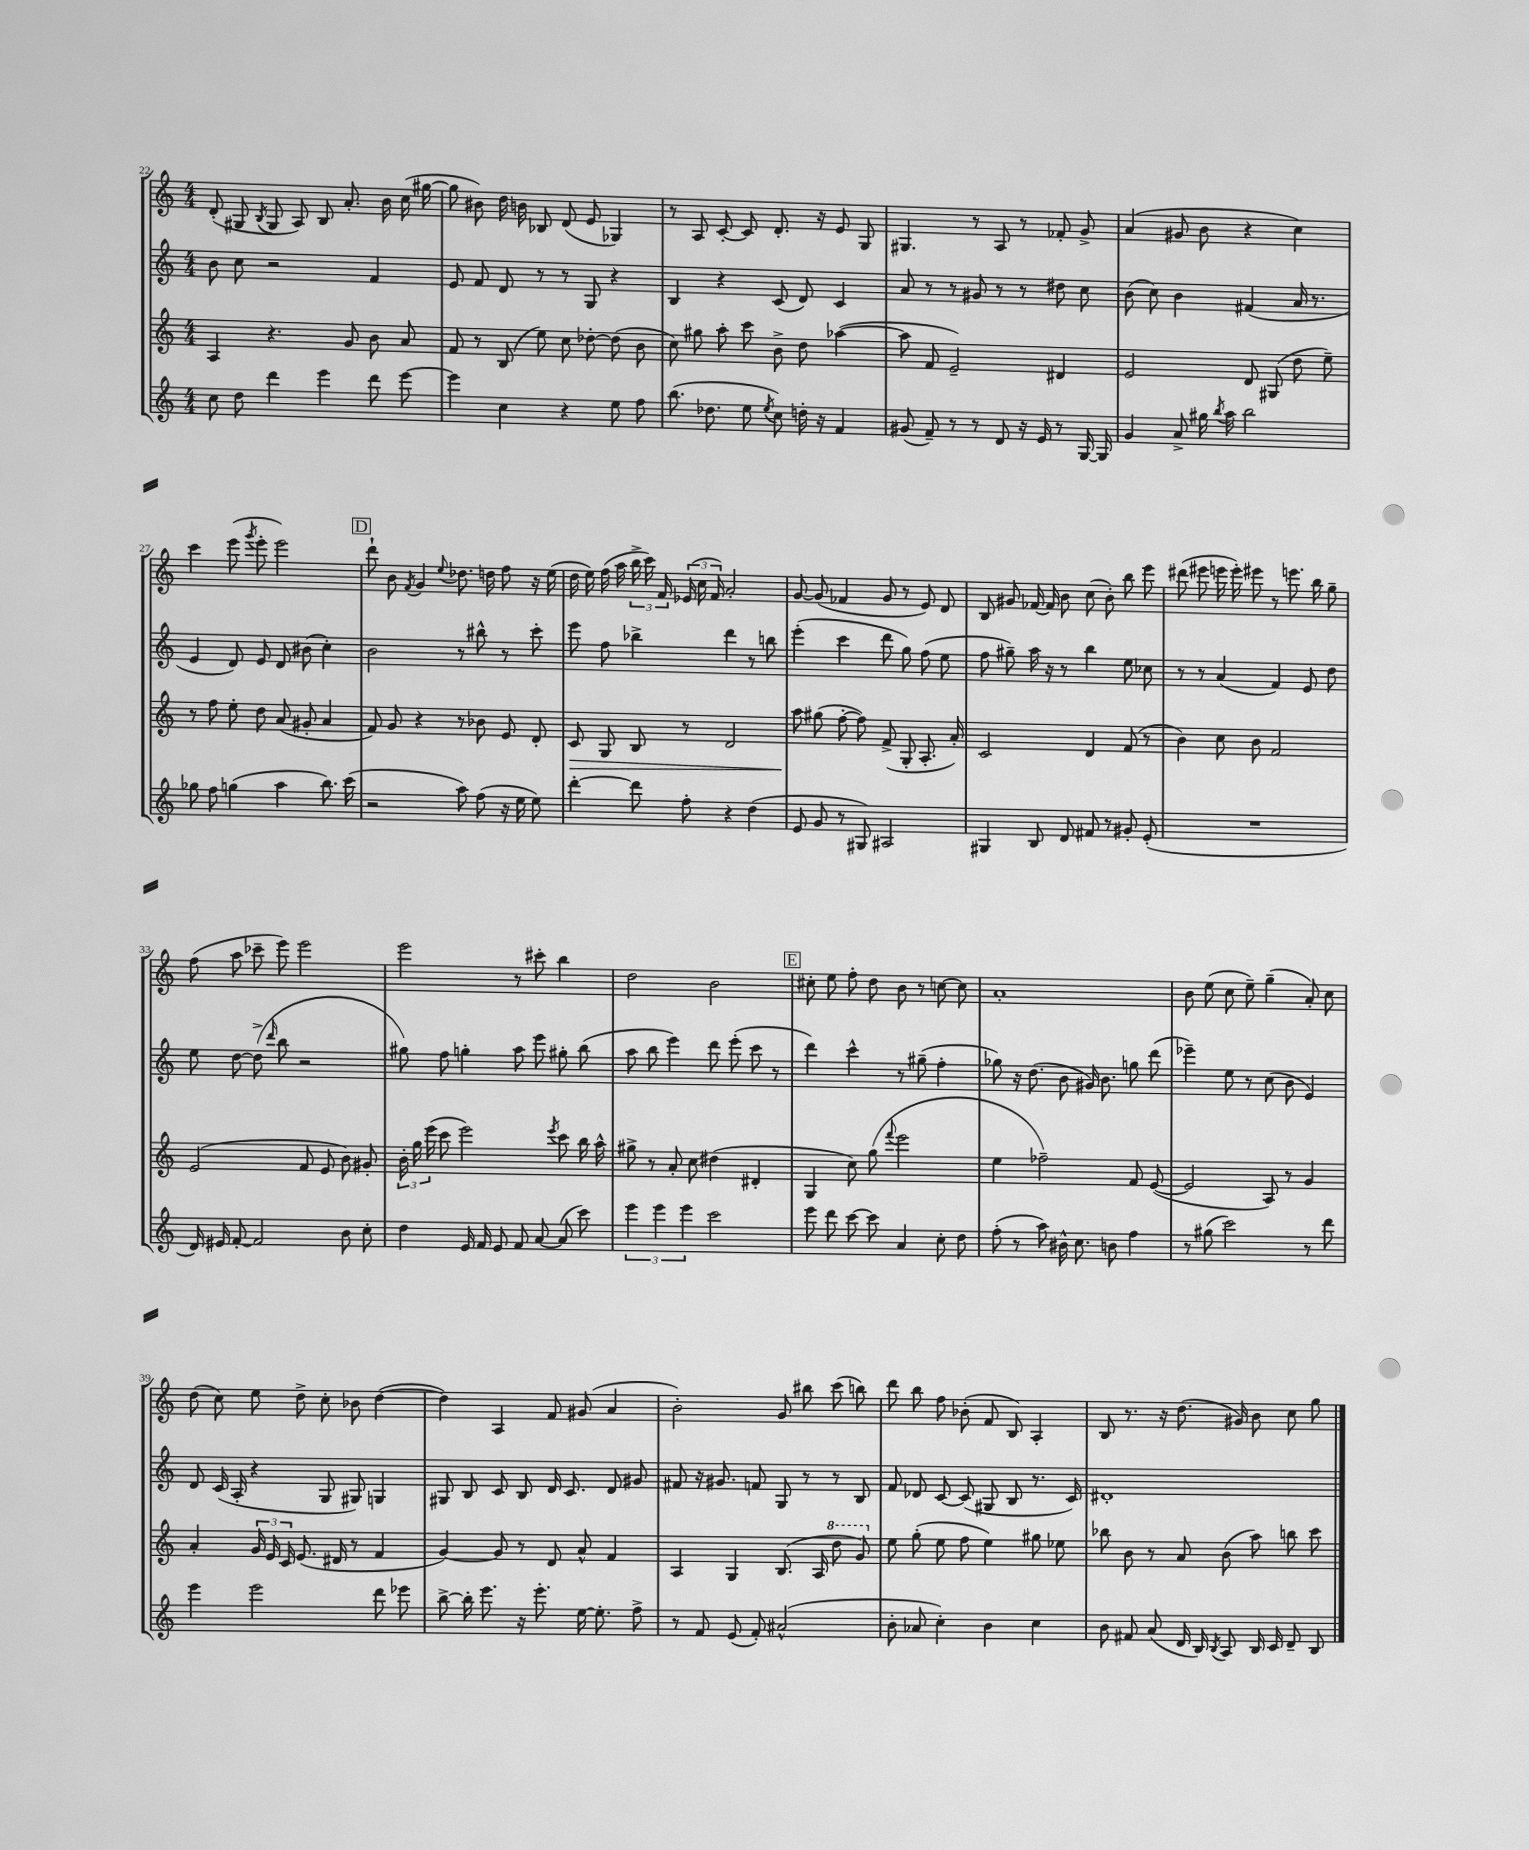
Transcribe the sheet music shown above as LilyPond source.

<<
\new StaffGroup <<
\new Staff = "s0" {
    \clef treble \key c \major \numericTimeSignature \time 4/4
    \autoBeamOff d'8-.( gis8 \acciaccatura { b8 } gis8 a8) b8 a'8.-. b'16 c''16( gis''16~ |
    gis''8 bis'8) d''16 b'16 bes8 d'8( e'8 ges4) |
    r8 a8 c'8~-. c'8 d'8.-. r16 e'8 g8 |
    gis4. r8 a8 r8 fes'8-. g'8-> |
    a'4( gis'8 b'8 r4 c''4) |
    c'''4 e'''8( \acciaccatura { g'''8 } e'''8-. e'''2) |
    \mark \markup { \box "D" } d'''8-! b'8 \acciaccatura { f'8 } g'4 \appoggiatura { e''8 } des''8. d''16 f''8 r16 e''16( |
    d''16 e''16) f''16( a''16 \tuplet 3/2 { b''16-> c'''16) f'16 } \tuplet 3/2 { ees'16( c''16 f'16) } a'2-. |
    g'8~ g'8( fes'4 g'8 r8 e'8) d'8 |
    b8 gis'8 fes'16~ fes'16 b'8 c''8( b'8-.) b''8 e'''8 |
    dis'''8( eis'''8 e'''16 e'''16-.) eis'''8 r8 e'''8. b''16 g''8-- |
    f''8( a''8 ces'''8-- e'''8) e'''2 |
    e'''2 r8 cis'''8-. b''4 |
    d''2 b'2 |
    \mark \markup { \box "E" } cis''8-. e''8 f''8-. d''8 b'8 r8 c''8~ c''8 |
    a'1-. |
    b'8 e''8( c''8 e''8--) g''4--( a'8-.) c''8 |
    d''8( c''8) e''8 d''8-> c''8-. bes'8 d''4~( |
    d''4) a4 f'8 gis'8( a'4 |
    b'2-.) g'8 bis''8 c'''8( b''8) |
    d'''8 b''8 f''8 bes'8-.( f'8 b8) a4-. |
    b8 r8. r16 d''8.( gis'16) b'8 c''8 g''8 \bar "|." |
}
\new Staff = "s1" {
    \clef treble \key c \major \numericTimeSignature \time 4/4
    \autoBeamOff b'8 c''8 r2 f'4 |
    e'8 f'8 d'8 r8 r8 g8 r4 |
    b4 r4 c'8( d'8) c'4 |
    a'8 r8 r8 gis'8 r8 r8 dis''8 c''8 |
    b'8( c''8) b'4 fis'4( a'16 r8. |
    e'4 d'8) e'8 d'8 bis'8( c''4-.) |
    \mark \markup { \box "D" } b'2 r8 bis''8-^ r8 c'''8-. |
    e'''8 f''8 bes''4-> d'''4 r8 b''8 |
    e'''4-.( c'''4 d'''8 g''8) f''8( e''8 |
    f''8 gis''8--) a''16 r16 r8 b''4 e''8 ces''8 |
    r8 r8 a'4( f'4) e'8 d''8 |
    e''8 d''8~ d''8->( \grace { d'''16 } b''8 r2 |
    gis''8) f''8 g''4-. a''8 e'''8 gis''8-. b''8( |
    a''8 b''8 e'''4) d'''8 e'''8-.( c'''8 r8 |
    \mark \markup { \box "E" } d'''4) c'''4-^ r8 gis''8--( f''4-. |
    ges''8) r16 d''8.( b'8 gis'16) b'8. g''8 d'''8( |
    ees'''4--) e''8 r8 c''8( b'8 e'4) |
    d'8 c'16( a16-. r4 g8 gis8) g4 |
    gis8 b8 c'8 b8 d'16 c'8. d'8 gis'8 |
    fis'8 r16 gis'8. f'8 g8 r8 r8 b8 |
    f'8 des'8 c'8~ c'8( gis8 b8 r8. c'16) |
    dis'1-. \bar "|." |
}
\new Staff = "s2" {
    \clef treble \key c \major \numericTimeSignature \time 4/4
    \autoBeamOff a4 r4. g'8 b'8 a'8 |
    f'8 r8 b8( e''8) c''8 des''8~-. des''8( b'8 |
    c''8) gis''8 a''8-. c'''8 b'8-> d''8 aes''4~( |
    aes''8 f'8 e'2--) dis'4 |
    e'2 d'8 gis8( d''8 e''8--) |
    r8 f''8 e''8-. d''8 a'8( gis'8-. a'4 |
    \mark \markup { \box "D" } f'8) g'8 r4 r8 bes'8 e'8 d'8-. |
    c'8\> g8 b8 r8 d'2 |
    a''8\! gis''8( f''8~-. f''8) f'8->( g8-. a8.-. a'16-.) |
    c'2 d'4 f'8( r8 |
    b'4) c''8 b'8 f'2 |
    e'2( f'8 e'8 b'8) gis'8-. |
    \tuplet 3/2 { b'16-. g''16 e'''16( } c'''8 e'''2) \acciaccatura { e'''8 } c'''8 b''16 a''16-^ |
    gis''8-> r8 a'8-. c''8 dis''4( dis'4-. |
    \mark \markup { \box "E" } g4 c''8) g''8( \appoggiatura { f'''8 } e'''2 |
    e''4 fes''2--) f'8 e'8~( |
    e'2 a8) r8 g'4 |
    a'4-. \tuplet 3/2 { g'16 e'16 c'16 } e'8.( dis'16 r8 f'4 |
    g'4~) g'8 r8 d'8 a'8-^ f'4 |
    a4 g4 b8.( a16 \ottava #1 d'''8 g''8) \ottava #0 |
    e''8 g''8-.( e''8 f''8 e''4) gis''8 ees''8 |
    bes''8 b'8 r8 a'8 b'8( a''8) b''8 c'''8 \bar "|." |
}
\new Staff = "s3" {
    \clef treble \key c \major \numericTimeSignature \time 4/4
    \autoBeamOff c''8 d''8 d'''4 e'''4 d'''8 e'''8~ |
    e'''4 c''4 r4 e''8 f''8 |
    b''8.( des''8. e''8 \acciaccatura { e''8 } c''8) d''16-. r16 f'4 |
    gis'8( f'8--) r8 r8 d'8 r16 e'16 r8 g16~ g16 |
    g'4 a'8-> gis''16 \acciaccatura { b''8 } a''16 b''2 |
    ges''8 f''8 g''4( a''4 b''8.) c'''16( |
    \mark \markup { \box "D" } r2 a''8) f''8( r16 e''16 e''8) |
    d'''4~-. d'''8 f''8-. r4 d''4( |
    e'8 g'8 r8 gis8) ais2 |
    gis4 b8 d'8 fis'8 r8 gis'8-. e'8-.( |
    R1 |
    d'16) eis'16 f'8~-. f'2 b'8 c''8-. |
    d''4 e'16 f'16 e'8 f'8 a'8~ a'8( c'''8) |
    \tuplet 3/2 { e'''4 e'''4 e'''4 } c'''2 |
    \mark \markup { \box "E" } e'''8 d'''8 c'''8~ c'''8 a'4 c''8-. d''8 |
    f''8-.( r8 a''8) bis'16-^ c''8. b'8 f''4 |
    r8 gis''8( c'''2) r8 d'''8 |
    e'''4 e'''2 d'''8 ees'''8 |
    b''8~-> b''16-. e'''8. r16 e'''8.-. e''16~ e''8.-. f''8-> |
    r8 f'8 e'8( f'8-.) ais'2-^( |
    b'8-. aes'8 c''4-.) b'4 c''4 |
    b'8 fis'8 a'8( d'16 b16) \acciaccatura { b8 } a8 b16 c'16 d'8-- b8 \bar "|." |
}
>>
>>
\layout { \context { \Score currentBarNumber = #22 } }
